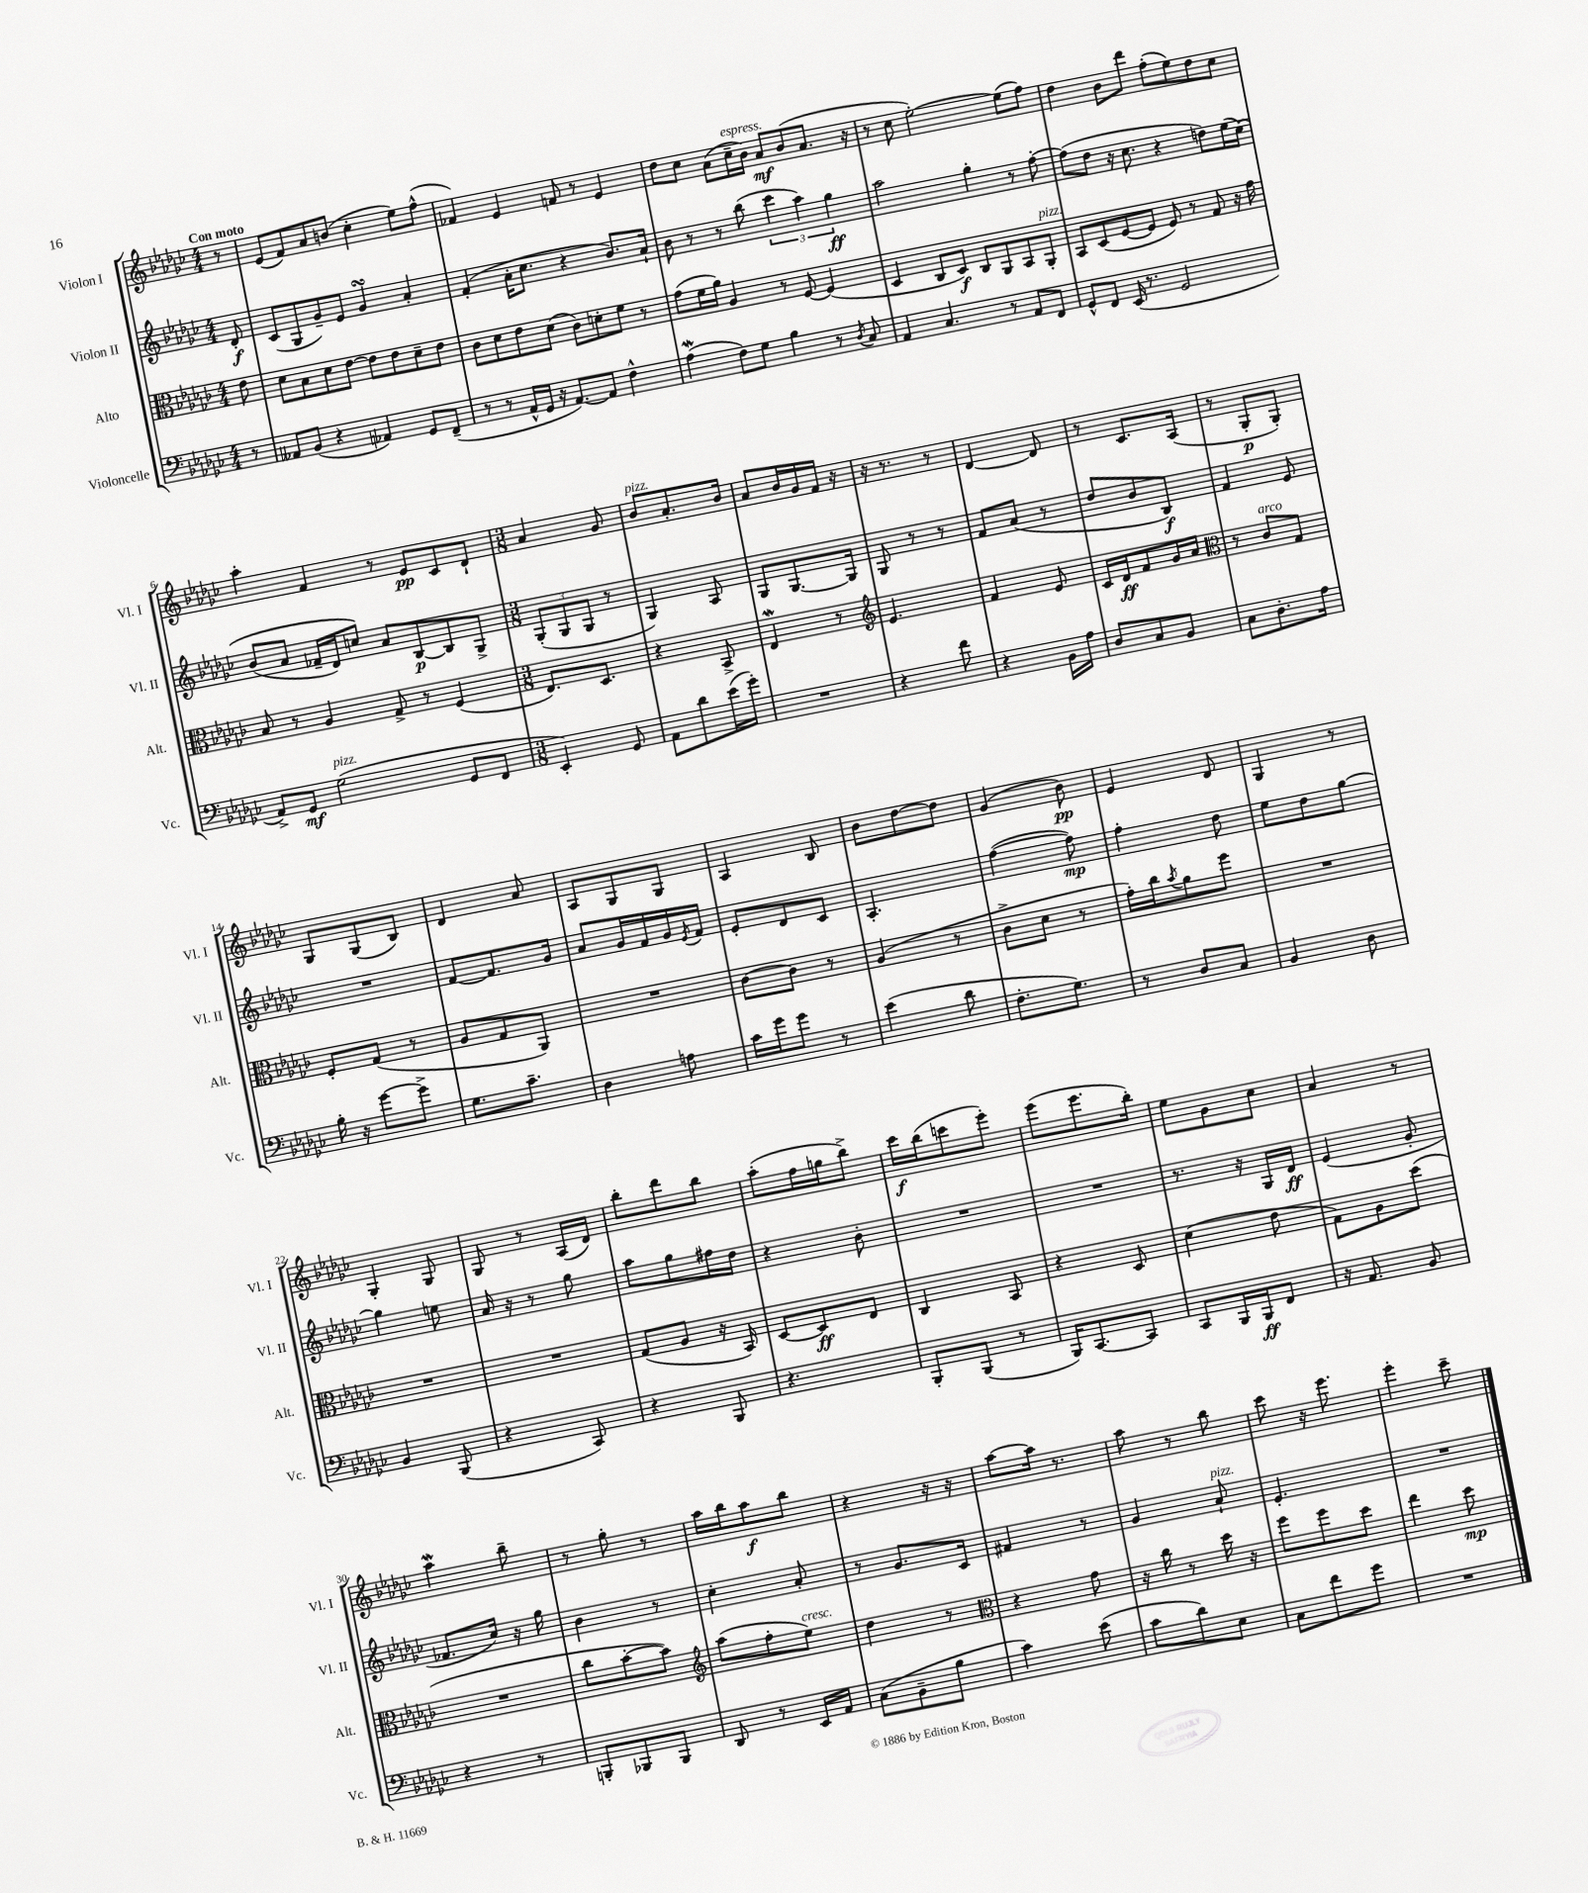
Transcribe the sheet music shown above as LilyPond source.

<<
\new StaffGroup <<
\new Staff = "s0" \with { instrumentName = "Violon I" shortInstrumentName = "Vl. I" } {
    \clef treble \key ges \major \numericTimeSignature \time 4/4 \partial 8 \tempo "Con moto"
    r8 |
    ees'8( f'8) aes'8 b'8( ces''4-. ees''8) f''8-^( |
    fes'4) ees'4 f'8 r8 ees'4 |
    des''8 ces''8 aes'8( ces''16--^\markup { \italic "espress." } bes'16) aes'8\mf bes'8( aes'8. r16 |
    r8 ces''8 ees''2~-.) ees''8( f''8) |
    des''4 bes'8 des'''8 f''8-.( ees''8) des''8 ces''8 |
    aes''4-. f'4 r8 ees'8\pp ces'8 des'8-! |
    \numericTimeSignature \time 3/8 aes'4 ges'8 |
    bes'8^\markup { \italic "pizz." } aes'8.-. bes'16 |
    aes'8 bes'16 ges'16 f'16 r16 |
    r16 r8. r8 |
    des'4~ des'8 |
    r8 ces'8. aes16( |
    r8 ges8-.\p ges8-.) |
    ges8 ges8( bes8) |
    des'4 aes'8 |
    aes8 ges8 ges8 |
    aes4 bes8 |
    bes'8 des''8~ des''8 |
    ges'4( bes'8\pp) |
    ees'4 des'8 |
    ges4 r8 |
    ges4-. ges8 |
    ges8 r8 aes16( des'16) |
    bes''8-. des'''8 bes''8 |
    aes''8-.( f''16 g''16 bes''8->) |
    ces'''16\f bes''16( c'''8 ees'''8-.) |
    ees'''8( ees'''8. bes''16-.) |
    ees''8 ges'8 ces''8 |
    aes'4 r8 |
    aes''4\mordent bes''8-- |
    r8 ges''8-. r8 |
    aes''16 bes''16 aes''8\f bes''8 |
    r4 r16 r16 |
    aes''8~ aes''16 r8. |
    aes''8 r8 bes''8 |
    ces'''8 r16 ees'''8. |
    ees'''4-. ces'''8-- \bar "|." |
}
\new Staff = "s1" \with { instrumentName = "Violon II" shortInstrumentName = "Vl. II" } {
    \clef treble \key ges \major \numericTimeSignature \time 4/4 \partial 8
    des'8-.\f |
    ces'8( ges8 ges'8--) ees'8 ges'4\turn aes'4-. |
    f'4-.( aes'16-. ces''8. r4 bes'8.) aes'16-! |
    bes'8 r8 r8 bes''8( \tuplet 3/2 { ces'''4 aes''4) ges''4\ff } |
    aes''2 ges''4-. r8 f''8~-. |
    f''8( des''8 r16 ces''8. r4 d''8) ees''16( ces''16)\( |
    bes'8( aes'8 fes'16-- des'16) c''8\) aes'8 bes8~\p bes8 ges8-> |
    \numericTimeSignature \time 3/8 \tuplet 3/2 { ges8-.( ges8 ges8 } r8 |
    ges4) aes8 |
    ges8 ges8.~ ges16 |
    ges8 r8 r8 |
    f'8 aes'8( r8 |
    des''8 bes'8 bes8\f) |
    f'4 ees'8 |
    R4. |
    f'8~ f'8. ges'16 |
    aes'8 ges'16 f'16 ges'16 \acciaccatura { ees'8 } f'16 |
    ees'8-. des'8 ces'8 |
    aes4.-. |
    f''4~( f''8\mp) |
    f''4-. des''8 |
    ees''8 des''8 ges''8~ |
    ges''4 e''8 |
    aes'16 r16 r8 ges''8 |
    aes''8 ges''8 fis''16 des''16 |
    r4 bes'8-. |
    R4. |
    R4. |
    r8. r16 ges16 des'16\ff |
    ees'4( ges'8-. |
    fes'8. ces''16) r16 ges''16 |
    bes'4 r8 |
    ces''4-. aes'8-. |
    r8 ges'8. ces'16 |
    fis'4 r8 |
    ges'4 aes'8-!^\markup { \italic "pizz." } |
    ees'4.-. |
    R4. \bar "|." |
}
\new Staff = "s2" \with { instrumentName = "Alto" shortInstrumentName = "Alt." } {
    \clef alto \key ges \major \numericTimeSignature \time 4/4 \partial 8
    ees'8 |
    des'8 bes8 des'8 ees'8~ ees'8 ees'8 des'8-- ees'8 |
    ces'8 des'8 ees'8 des'8( ces'8) d'8-. f'8 r8 |
    ges'8( f'16 aes'16) aes4 r8 f8~ f4( |
    des4 ces8 des8\f) ces8 aes,8 bes,8 aes,8-.^\markup { \italic "pizz." } |
    bes,8 des8( f8~ f8 f8) r8 ges8 r16 ges'16 |
    bes8 r8 aes4 ges8-> r8 f4( |
    \numericTimeSignature \time 3/8 ees8.) des8. |
    r4 bes,8-> |
    ees4\mordent r8 |
    \clef treble ees'4. |
    f'4 ees'8 |
    ces'16 des'16\ff f'8 ges'16 aes'16 |
    \clef alto r8 ces'8^\markup { \italic "arco" } ges8 |
    f8-. ges8( r8 |
    aes8 ges8 aes,8) |
    R4. |
    ces'8~ ces'8 r8 |
    aes4( r8 |
    ces'8-> des'8 r8 |
    ges'16-.) ces''16 \acciaccatura { bes'8 } aes'8 f''8 |
    R4. |
    R4. |
    R4. |
    ges8( aes8 r16 bes,16) |
    des8~ des8\ff ees8 |
    ces4 bes,8 |
    r4 des8 |
    des'4( ees'8 |
    ges8) aes8 des''8( |
    R4. |
    ces''8 bes'8~-. bes'8) |
    \clef treble aes''8( f''8-. ees''8^\markup { \italic "cresc." }) |
    des''4 r8 |
    \clef alto r4 ges'8 |
    r16 ces''16 r8 des''16 r16 |
    f''8 f''8 des''8 |
    ees''4 des''8\mp \bar "|." |
}
\new Staff = "s3" \with { instrumentName = "Violoncelle" shortInstrumentName = "Vc." } {
    \clef bass \key ges \major \numericTimeSignature \time 4/4 \partial 8
    r8 |
    aeses,8 bes,8( r4 aes,4) ges,8 f,8--( |
    r8 r8 aes,16-^ ges,16 r16 aes,8.~) aes,8 f4-^ |
    aes4\mordent( f8) ges8 bes4 r8 \acciaccatura { des8 } ces8 |
    aes,4 ces4. r8 aes,8 f,8 |
    ges,8-^ f,8 ees,16( r8. ges,2 |
    aes,8->) ges,8\mf ges2^\markup { \italic "pizz." }( ges,8 f,8 |
    \numericTimeSignature \time 3/8 ees,4-.) ges,8 |
    aes,8 des'8 ees'16( ges'16-.) |
    R4. |
    r4 f'8 |
    r4 bes,16 aes16 |
    des8 ces8 bes,8 |
    ces8 des8.-. aes16 |
    bes16-. r16 ges'8~ ges'8-> |
    ges8. ces'8.-- |
    des4 a8 |
    ces'16 ges'16 ges'8 r8 |
    ees'4( des'8 |
    f8.-. ges8.) |
    r8 des8 ces8 |
    bes,4 des8 |
    bes,4 bes,,8( |
    r4 ces,8) |
    r4 bes,,8 |
    r4. |
    bes,,8-. bes,,8( r8 |
    bes,,16) ces,8.~ ces,8 |
    ces,8 bes,,16 bes,,16\ff f,8 |
    r16 aes,8. bes,8 |
    r4 r8 |
    b,,8-. bes,,8 bes,,8 |
    des,8 r8 ees,16 aes,16 |
    ces8( bes,8-- bes8 |
    ces'4) ees'8( |
    ces'8 des'8) ees8 |
    ces8 f'8 ges'8 |
    R4. \bar "|." |
}
>>
>>
